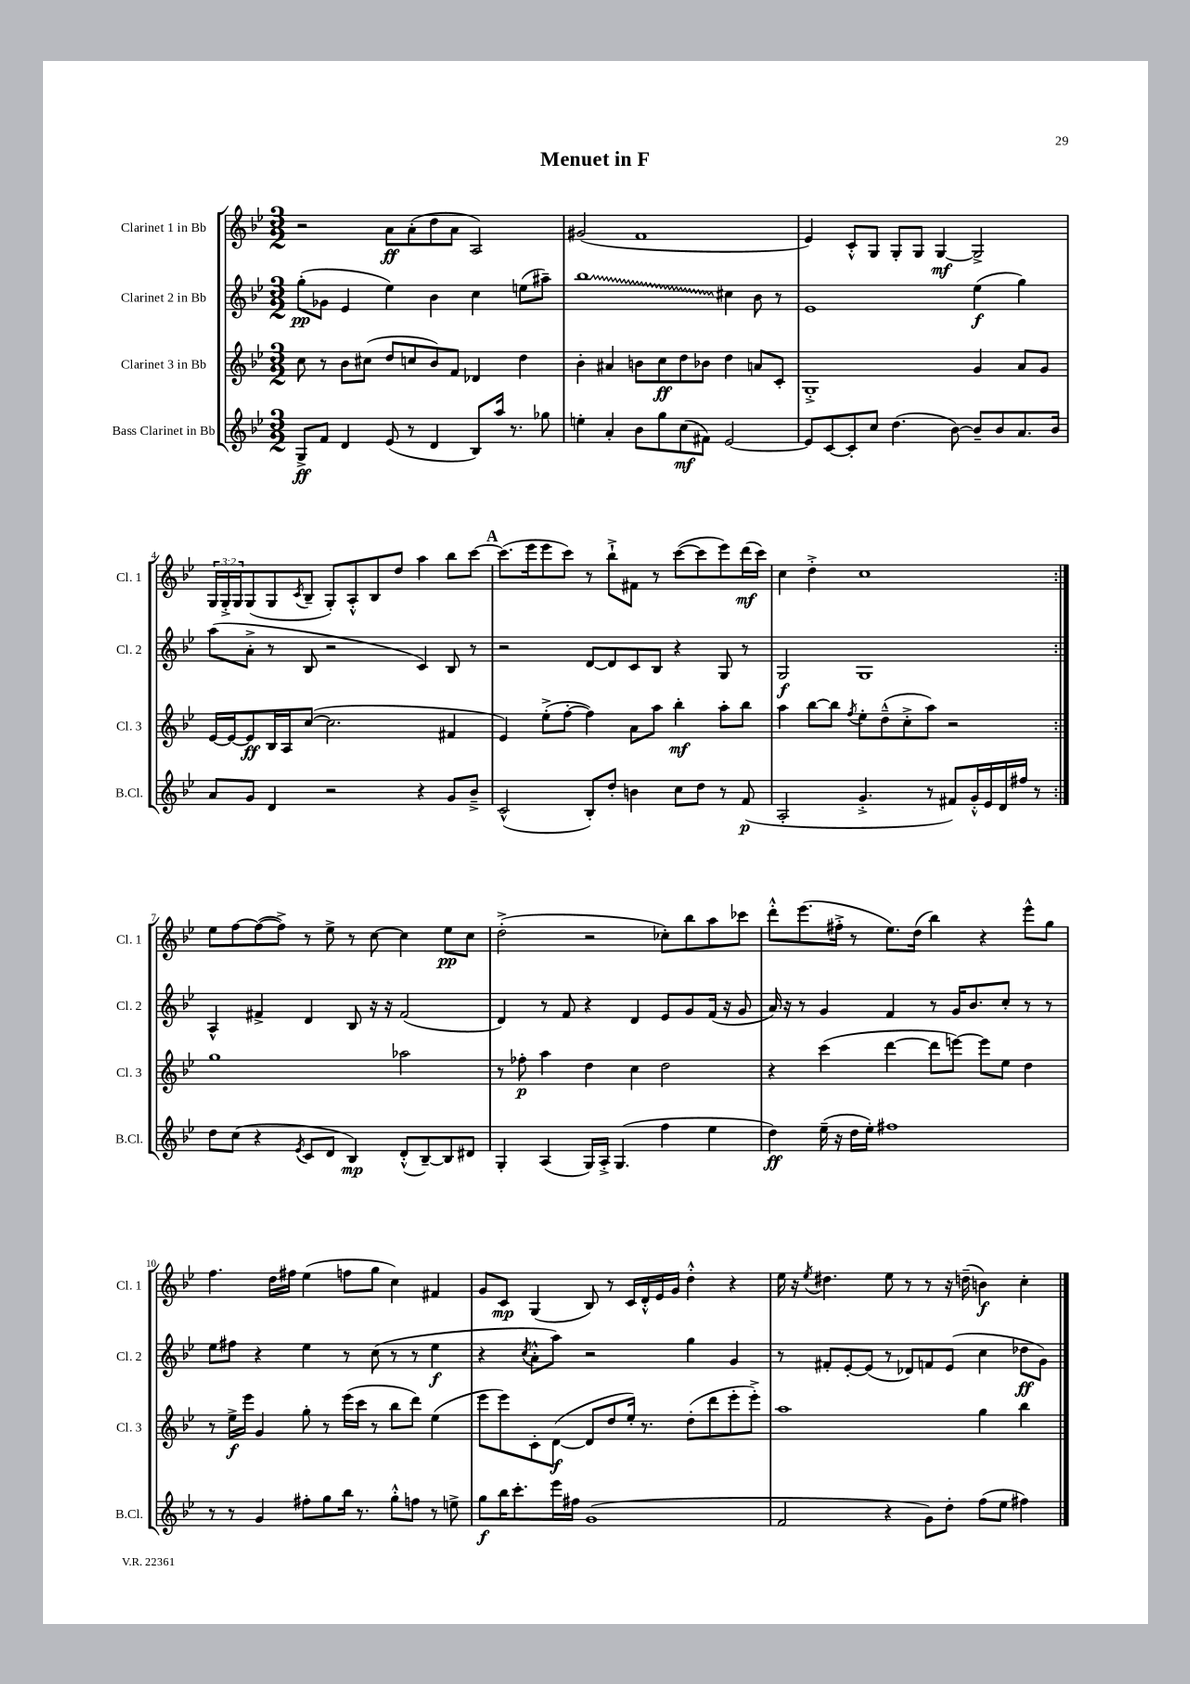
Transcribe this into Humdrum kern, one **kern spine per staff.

**kern	**kern	**kern	**kern
*staff4	*staff3	*staff2	*staff1
*clefG2	*clefG2	*clefG2	*clefG2
*k[b-e-]	*k[b-e-]	*k[b-e-]	*k[b-e-]
*M3/2	*M3/2	*M3/2	*M3/2
8G^	8cc	(8gg'	2r
8f	8r	8g-	.
4d	8b-	4e-	.
.	(8cc#	.	.
(8e-	8dd	4ee-)	8a
8r	8cc	.	(8a'
4d	8b-)	4b-	8dd
.	8f	.	8a
8B-)	4d-	4cc	2A)
16aa	.	.	.
8.r	.	.	.
.	4dd	(8ee	.
8gg-	.	8aa#~)	.
=	=	=	=
4ee'	4b-'	1bb-	(2g#
4a'	4a#	.	.
8b-	8b	.	1f
8gg	8cc	.	.
(8cc	8dd	.	.
8f#)	8b-	.	.
[2e-	4dd	4cc#	.
.	8a	8b-	.
.	8c'	8r	.
=	=	=	=
8e-]	1G'^	1e-	4e-)
[8c	.	.	.
8c']	.	.	8c'^^
8cc	.	.	8G
(4.dd	.	.	8G'
.	.	.	8G
.	.	.	[4G
[8b-)	.	.	.
8b-~]	4g	(4ee-	2G^]
8b-	.	.	.
8.a	8a	4gg)	.
.	8g	.	.
16b-	.	.	.
=	=	=	=
8a	[16e-	(8aa	24G
.	.	.	24G'^
.	16e-_	.	.
.	.	.	24G
8g	8e-]	8a'^	(8G
4d	16B-	8r	8G
.	16A	.	.
.	.	.	8qc
.	([8cc	8B-	8B-~
2r	2.cc]	2r	8G')
.	.	.	8A'^^
.	.	.	8B-
.	.	.	8dd
4r	.	4c)	4aa
8g	4f#	8B-	8bb-
8b-~^	.	8r	[8ccc
=	=	=	=
(2c^^	4e-)	2r	(8.ccc]
.	.	.	16eee-
.	(8ee-'^	.	8eee-
.	[8ff'	.	8ccc)
8B-')	4ff])	[8d	8r
8dd'	.	8d]	8bb-`^
4b	8a	8c	8f#
.	8aa	8B-	8r
8cc	4bb-'	4r	([8ccc
8dd	.	.	8ccc]
8r	8aa'	8G	8eee-)
(8f	8bb-	8r	(16ddd
.	.	.	16ccc)
=	=	=	=
2A'	4aa	2G	4cc
.	[8bb-	.	4dd'^
.	8bb-]	.	.
.	8qff	.	.
4.g'^	8ee-'	1G	1cc
.	(8dd~^^	.	.
.	8cc'^	.	.
8r	8aa)	.	.
8f#)	2r	.	.
16g'^^	.	.	.
16e-	.	.	.
16d	.	.	.
16ff#	.	.	.
8r	.	.	.
=:|!	=:|!	=:|!	=:|!
8dd	1gg	4A^^	8ee-
(8cc	.	.	[8ff
4r	.	4f#^	(8ff_
.	.	.	8ff^])
8qe-	.	.	.
8c	.	4d	8r
8d	.	.	8ee-^
4B-)	.	8B-	8r
.	.	16r	[8cc
.	.	16r	.
(8d'^^	2aa-	(2f#	4cc]
[8B-~)	.	.	.
8B-]	.	.	8ee-
8d#	.	.	8cc
=	=	=	=
4G'	8r	4d)	(2dd'^
.	8ff-'	.	.
(4A	4aa	8r	.
.	.	8f	.
16G)	4dd	4r	2r
16A'^	.	.	.
(4.G	.	.	.
.	4cc	4d	.
4ff	2dd	8e-	8cc-')
.	.	8g	8bb-
4ee-	.	(16f	8aa
.	.	16r	.
.	.	8g	8ccc-
=	=	=	=
4dd)	4r	16a)	8ddd'^^
.	.	16r	.
.	.	8r	(8.eee-
(16ee-~	(4ccc	4g	.
16r	.	.	16ff#'^
16dd	.	.	8r
16ee-')	.	.	.
1ff#	[4ddd	4f	8.ee-)
.	.	.	(16dd
.	8ddd]	8r	4bb-)
.	[8eee)	16g	.
.	.	8.b-	.
.	8eee]	.	4r
.	8ee-	8cc'	.
.	4dd	8r	8eee-^^
.	.	8r	8gg
=	=	=	=
8r	8r	8ee-	4.ff
8r	16ee-^	8ff#	.
.	16eee-	.	.
4g	4g	4r	.
.	.	.	16dd
.	.	.	16ff#
8ff#'	8gg'	4ee-	(4ee-
8gg	8r	.	.
16bb-	(16eee-	8r	8ff
8.r	16ccc	.	.
.	8r	(8cc	8gg
8gg'^^	8bb-	8r	4cc)
8ff	8ddd)	8r	.
8r	(4ee-	4ee-	4f#
8ee^	.	.	.
=	=	=	=
8gg	8eee-	4r	8g
16bb-	8eee-)	.	8c
8.ccc'	.	.	.
.	.	8qcc	.
.	8c'	8a'^^	(4G
16eee-	([8d	8aa)	.
16ff#	.	.	.
(1g	8d]	2r	8B-)
.	8dd	.	8r
.	16ee-')	.	16c
.	8.r	.	16d'^^
.	.	.	16e-
.	.	.	16g
.	(8dd'	4gg	4dd'^^
.	8ddd	.	.
.	8eee-'	4g	4r
.	8eee-'^)	.	.
=	=	=	=
2f	1aa	8r	16ee-
.	.	.	16r
.	.	.	8qee-
.	.	8f#'	4.dd#
.	.	[8e-'	.
.	.	(8e-]	.
4r	.	8r	8ee-
.	.	8d-)	8r
8g)	.	8f	8r
8dd'	.	(8e-	16r
.	.	.	(16dd~
(8ff	4gg	4cc	4b)
8ee-	.	.	.
4ff#)	4bb-	8dd-	4cc'
.	.	8g)	.
==	==	==	==
*-	*-	*-	*-
